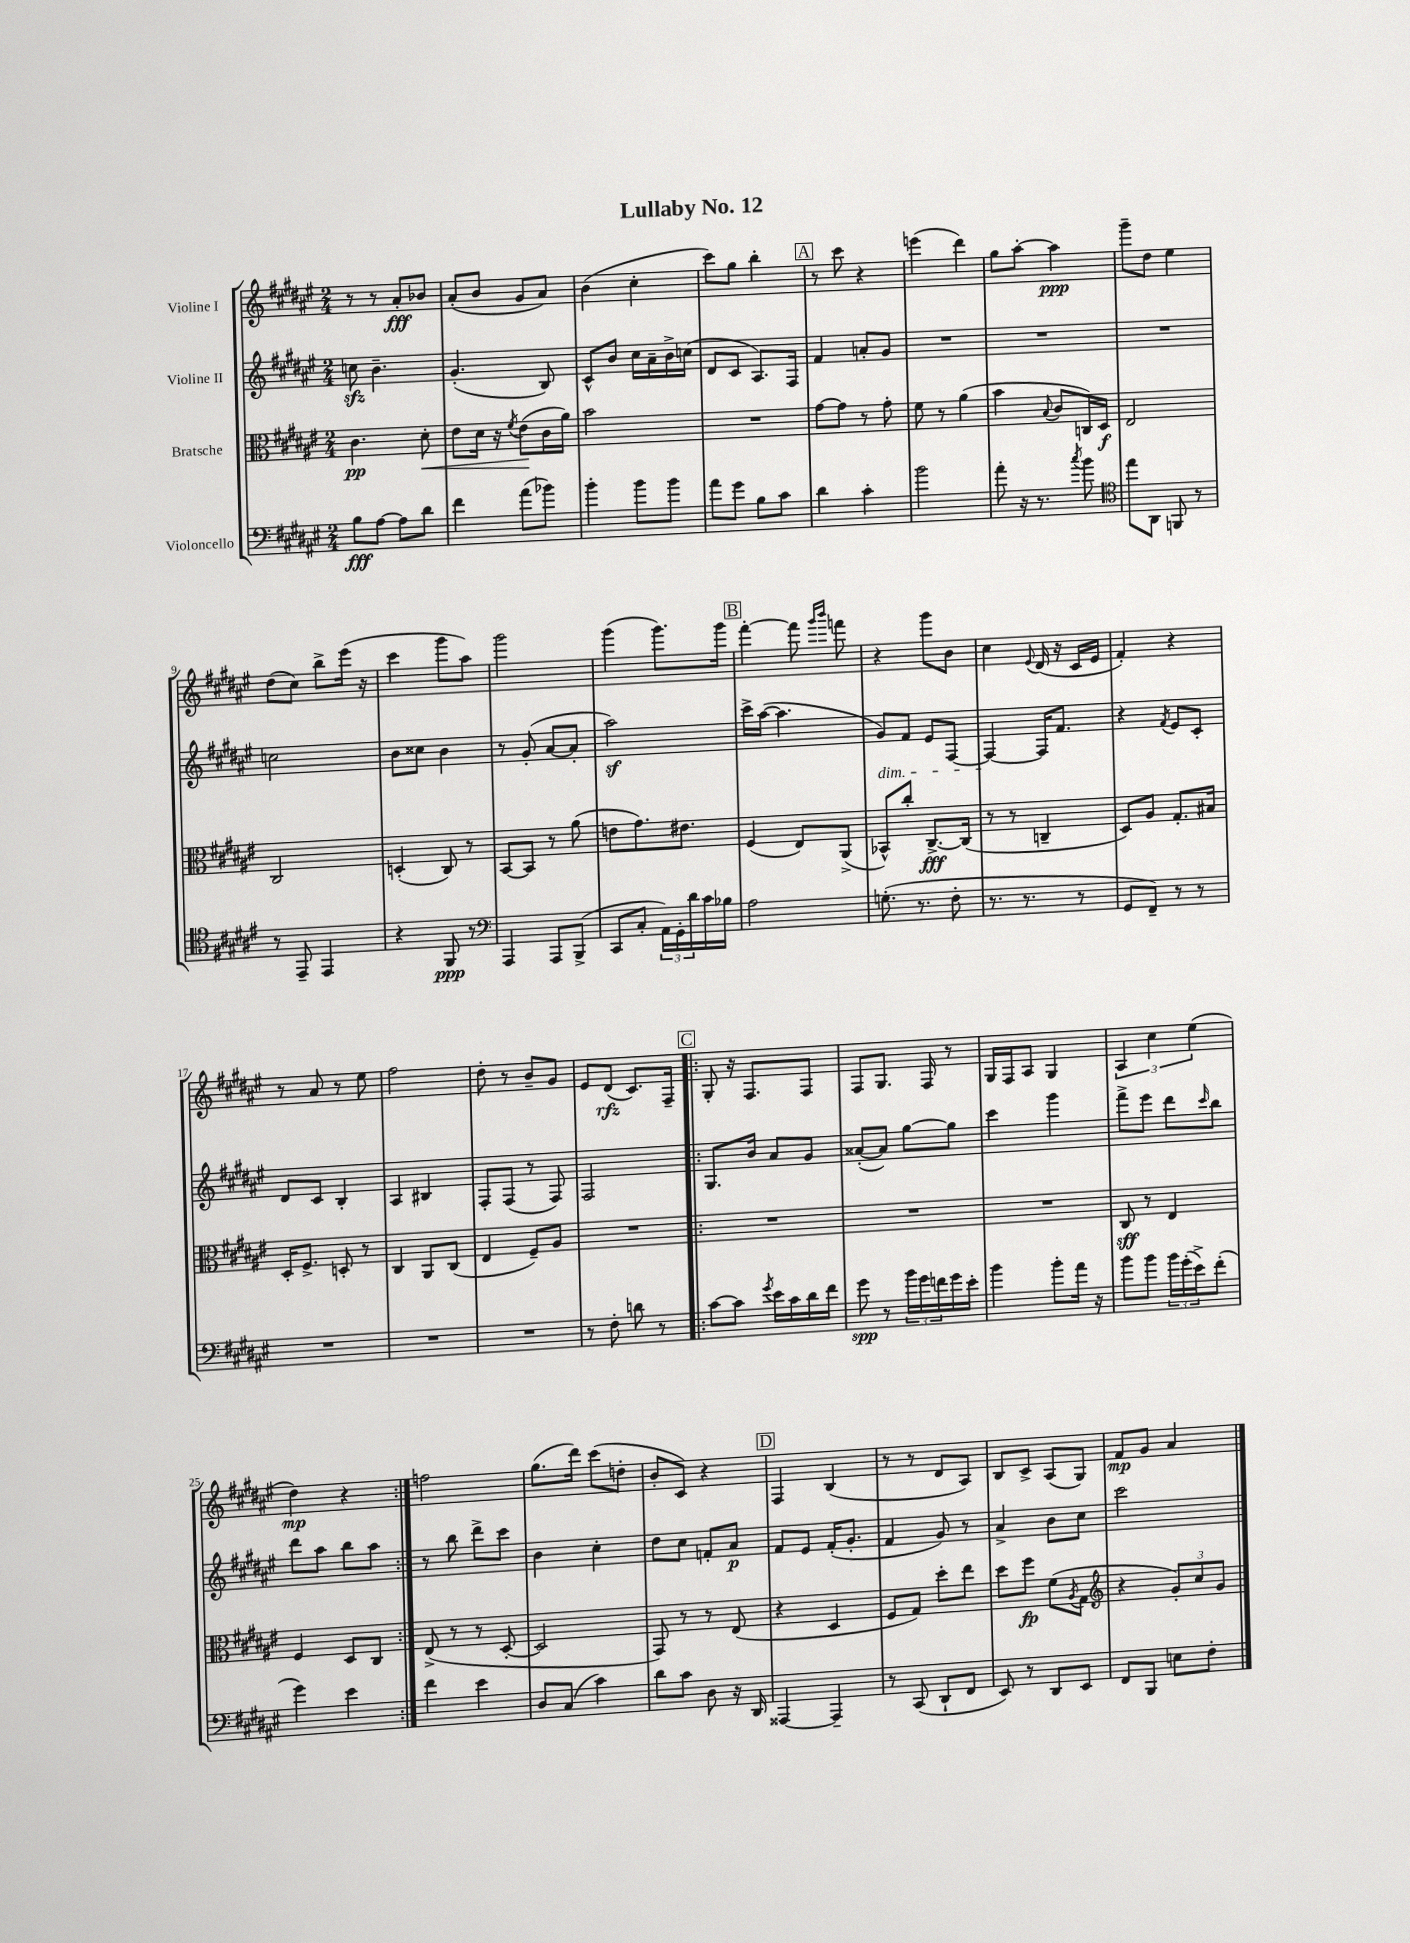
\header { title = "Lullaby No. 12" }
<<
\new StaffGroup <<
\new Staff = "s0" \with { instrumentName = "Violine I" } {
    \clef treble \key fis \major \numericTimeSignature \time 2/4
    r8 r8 ais'8-.\fff bes'8 |
    ais'8-.( b'8 gis'8 ais'8) |
    b'4( cis''4-. |
    cis'''8) gis''8 b''4-. |
    \mark \markup { \box "A" } r8 cis'''8 r4 |
    e'''4( dis'''4) |
    gis''8 ais''8~-. ais''4\ppp |
    gis'''8-- dis''8 eis''4 |
    dis''8( cis''8) b''8-> eis'''16( r16 |
    cis'''4 gis'''8 ais''8) |
    gis'''2 |
    gis'''4( gis'''8.) gis'''16 |
    \mark \markup { \box "B" } fis'''4~-. fis'''8 \grace { gis'''16 b'''16 } f'''8 |
    r4 gis'''8 b'8 |
    cis''4 \appoggiatura { eis'8 } dis'16( r16 cis'16 eis'16 |
    fis'4-.) r4 |
    r8 ais'8 r8 eis''8 |
    fis''2 |
    dis''8-. r8 b'8-- gis'8 |
    eis'8 dis'8\rfz( cis'8.) fis16-- |
    \repeat volta 2 { \mark \markup { \box "C" } gis8-. r16 fis8. fis8 |
    fis8 gis8. fis16 r8 |
    gis16 fis16 ais8 gis4 |
    \tuplet 3/2 { ais4 cis''4 eis''4( } |
    dis''4\mp) r4 | }
    f''2 |
    gis''8.( dis'''16) cis'''8( d''8-. |
    b'8-. cis'8) r4 |
    \mark \markup { \box "D" } fis4 b4( |
    r8 r8 dis'8 ais8) |
    b8 cis'8-> ais8( gis8) |
    fis'8\mp gis'8 ais'4 \bar "|." |
}
\new Staff = "s1" \with { instrumentName = "Violine II" } {
    \clef treble \key fis \major \numericTimeSignature \time 2/4
    c''8\sfz b'4.-- |
    gis'4.-.( b8) |
    cis'8-^ b'8 cis''16 ais'16-- b'16-> c''16( |
    dis'8 cis'8 ais8.) fis16 |
    \mark \markup { \box "A" } fis'4 a'8-. gis'8 |
    R2 |
    R2 |
    R2 |
    c''2 |
    b'8 cisis''8 b'4 |
    r8 gis'8-.( ais'8~ ais'8-. |
    ais''2\sf) |
    \mark \markup { \box "B" } cis'''16-> ais''16~( ais''4. |
    gis'8\dim) fis'8 eis'8 fis8~ |
    fis4~\! fis16 fis'8. |
    r4 \acciaccatura { fis'8 } eis'8 cis'8-. |
    dis'8 cis'8 b4-. |
    ais4 bis4 |
    fis8-. fis8( r8 fis8) |
    fis2 |
    \repeat volta 2 { \mark \markup { \box "C" } gis8. b'16 ais'8 gis'8 |
    aisis'8~-.( aisis'8) gis''8~ gis''8 |
    cis'''4 gis'''4 |
    fis'''8-> eis'''8 dis'''8 \grace { cis'''16 } b''8 |
    dis'''8 ais''8 b''8 ais''8 | }
    r8 b''8 dis'''8-> cis'''8 |
    b'4 cis''4-. |
    dis''8 cis''8 f'8-. ais'8\p |
    \mark \markup { \box "D" } fis'8 eis'8 fis'16-.( gis'8.-. |
    fis'4 gis'8) r8 |
    ais'4-> b'8 cis''8 |
    cis'''2 \bar "|." |
}
\new Staff = "s2" \with { instrumentName = "Bratsche" } {
    \clef alto \key fis \major \numericTimeSignature \time 2/4
    cis'4.\pp dis'8-.\< |
    eis'8 dis'16 r16 \acciaccatura { fis'8 } eis'8\!( cis'16 ais'16) |
    b'2 |
    R2 |
    \mark \markup { \box "A" } gis'8~ gis'8 r8 gis'8-. |
    fis'8 r8 ais'4( |
    b'4 \appoggiatura { b8 } cis'8 c16) dis16\f |
    eis2 |
    cis2 |
    d4-.( cis8) r8 |
    b,8~ b,8 r8 ais'8( |
    e'8 gis'8.) eis'8. |
    \mark \markup { \box "B" } fis4( eis8) ais,8->( |
    bes,8-^) cis''8-. cis8.~->\fff cis16( |
    r8 r8 c4-- |
    dis8) ais8 gis8.-. bis16 |
    dis16-. fis8.-> d8-. r8 |
    cis4 ais,8 cis8( |
    eis4 fis8--) ais8 |
    R2 |
    \repeat volta 2 { \mark \markup { \box "C" } R2 |
    R2 |
    R2 |
    cis8\sff r8 eis4 |
    fis4 dis8 cis8 | }
    eis8->( r8 r8 dis8~-. |
    dis2 |
    gis,8) r8 r8 eis8( |
    \mark \markup { \box "D" } r4 dis4 |
    fis8 gis8) dis''8-. eis''8 |
    dis''8 fis''8\fp fis'8( \acciaccatura { ais8 } gis8 |
    \clef treble r4 \tuplet 3/2 { gis'8-.) cis''8 gis'8 } \bar "|." |
}
\new Staff = "s3" \with { instrumentName = "Violoncello" } {
    \clef bass \key fis \major \numericTimeSignature \time 2/4
    b8\fff ais8~ ais8 dis'8 |
    fis'4 ais'8( bes'8) |
    b'4-. b'8 b'8 |
    ais'8 gis'8 b8 cis'8 |
    \mark \markup { \box "A" } dis'4 cis'4-. |
    b'2 |
    ais'8-. r16 r8. \acciaccatura { cis''8 } b'8 |
    \clef tenor eis''8 ais,8 f,8 r8 |
    r8 eis,8-- eis,4 |
    r4 fis,8\ppp r8 |
    \clef bass ais,,4 ais,,8 b,,8->( |
    cis,8 cis8-. \tuplet 3/2 { ais,16) gis,16-. dis'16 } cis'16 bes16 |
    \mark \markup { \box "B" } ais2 |
    g8.-.( r8. fis8-. |
    r8. r8. r8 |
    gis,8 fis,8--) r8 r8 |
    R2 |
    R2 |
    R2 |
    r8 fis8-. d'8 r8 |
    \repeat volta 2 { \mark \markup { \box "C" } cis'8~ cis'8 \acciaccatura { gis'8 } eis'16 cis'16 dis'16 fis'16 |
    gis'8\spp r8 \tuplet 3/2 { b'16 gis'16 f'16 } gis'16 eis'16-. |
    b'4 b'8-. ais'16 r16 |
    b'8 b'8 \tuplet 3/2 { b'16 gis'16-.( eis'16->) } fis'8-.( |
    gis'4) eis'4 | }
    fis'4 eis'4 |
    dis8 cis8( cis'4) |
    dis'8 cis'8 dis8 r16 dis,16 |
    \mark \markup { \box "D" } aisis,,4~ aisis,,4-- |
    r8 cis,8( dis,8-! fis,8 |
    eis,8) r8 dis,8 eis,8 |
    fis,8 b,,8 e8 fis8-. \bar "|." |
}
>>
>>
